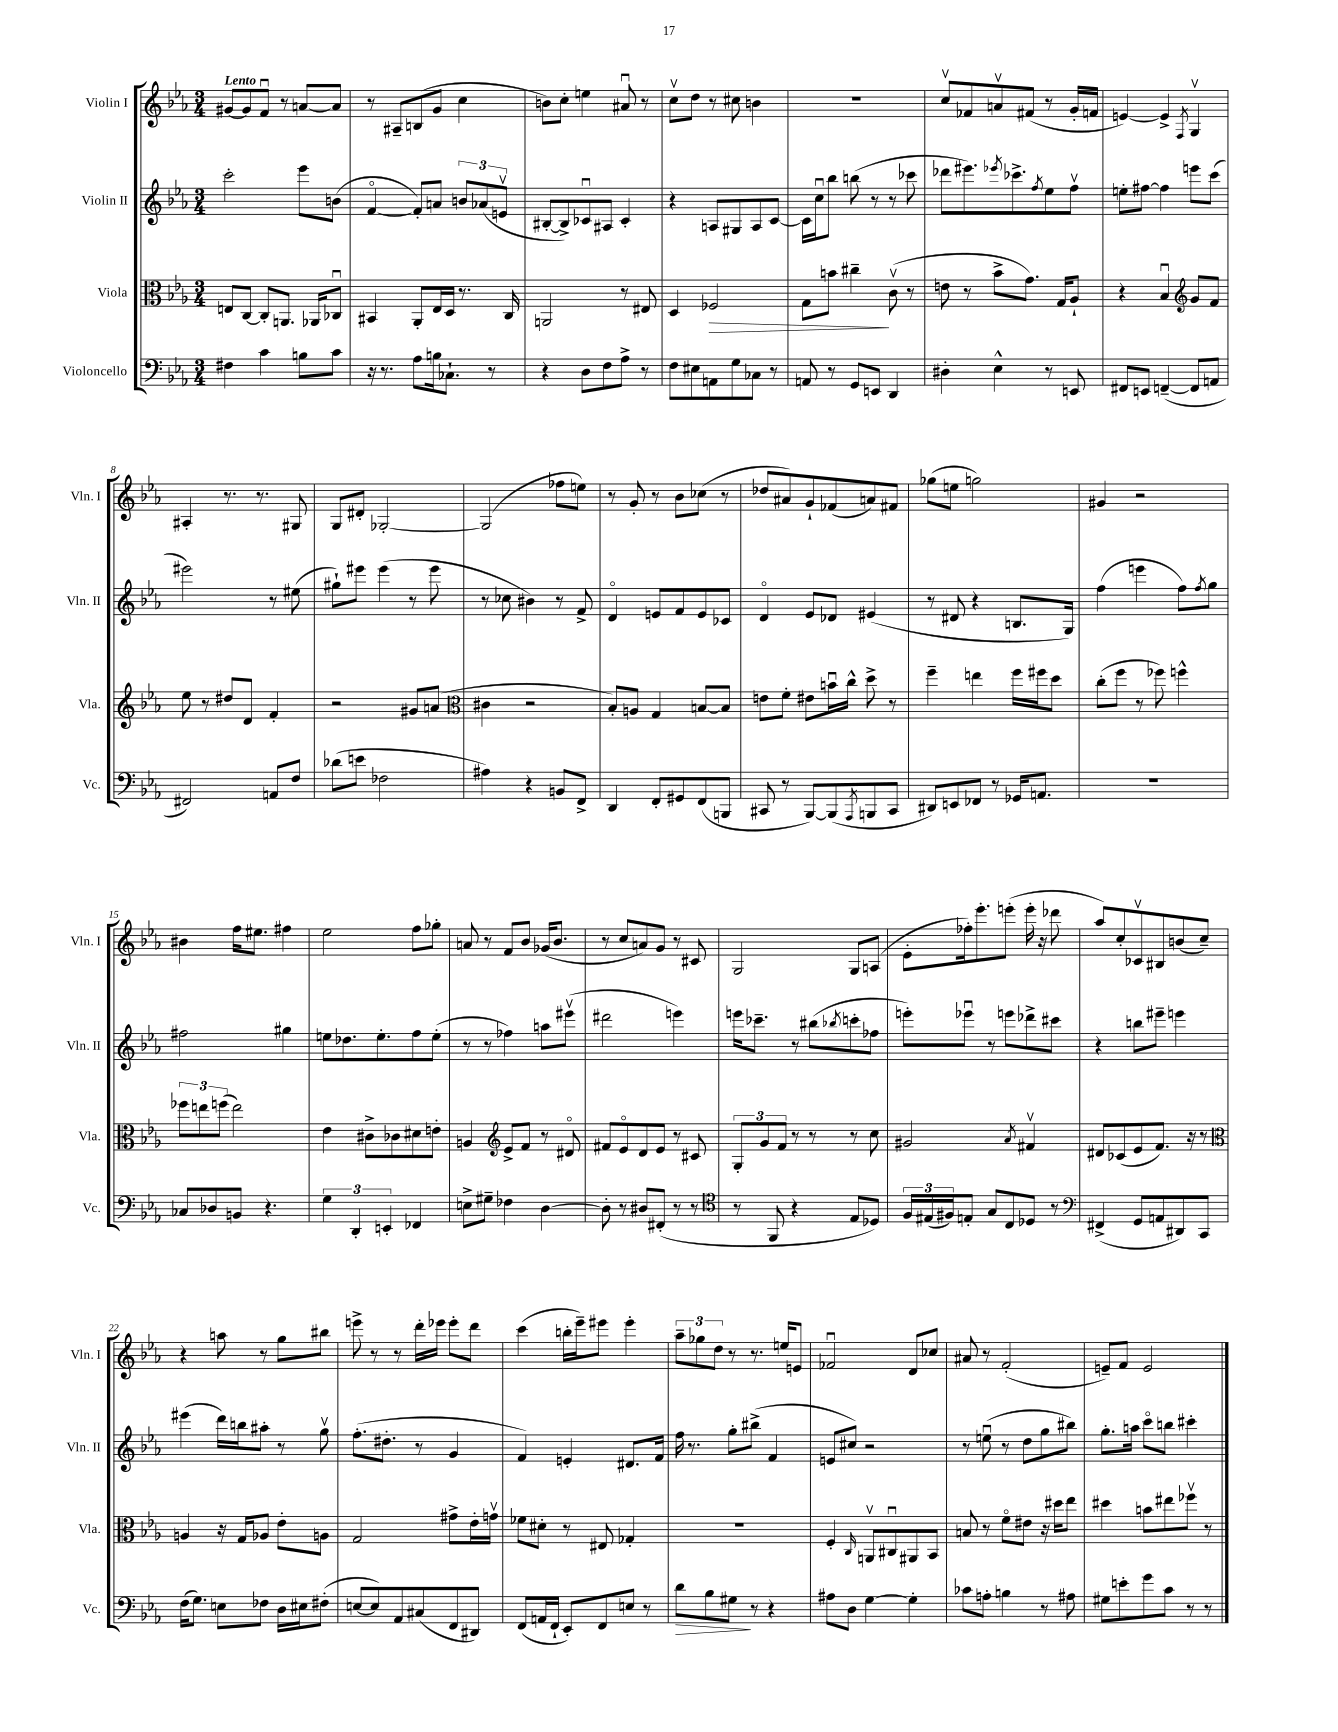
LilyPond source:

<<
\new StaffGroup <<
\new Staff = "s0" \with { instrumentName = "Violin I" shortInstrumentName = "Vln. I" } {
    \clef treble \key ees \major \numericTimeSignature \time 3/4 \tempo "Lento"
    gis'8~ gis'8 f'8\downbow r8 a'8~ a'8 |
    r8 ais8-- b8( g'8 c''4 |
    b'8) c''8-. e''4 ais'8\downbow r8 |
    c''8\upbow d''8 r8 cis''8 b'4 |
    R2. |
    c''8\upbow fes'8 a'8\upbow fis'8( r8 g'16-. f'16 |
    e'4~) e'4-> \acciaccatura { f8 } g4\upbow |
    ais4-. r8. r8. gis8 |
    g8 dis'8-. ges2~-. |
    ges2( fes''8 e''8) |
    r8 g'8-. r8 bes'8 ces''8( r8 |
    des''8 ais'8) g'8-! fes'8( a'8) fis'8 |
    ges''8( e''8 g''2) |
    gis'4 r2 |
    bis'4 f''16 eis''8. fis''4 |
    ees''2 f''8 ges''8-. |
    a'8 r8 f'8 bes'8 ges'16( bes'8. |
    r8 c''8 a'8) g'8 r8 cis'8 |
    g2 g8 a8( |
    ees'8-. fes''16-.) ees'''8.-. e'''8-.( e'''16-. r16 des'''8 |
    aes''8) c''8-. ces'8\upbow bis8 b'8( c''8--) |
    r4 a''8 r8 g''8 bis''8 |
    e'''8-> r8 r8 d'''16-. ees'''16 ees'''8-. d'''8 |
    c'''4( b''16-. ees'''16--) eis'''8 eis'''4-. |
    \tuplet 3/2 { aes''8-- ges''8 d''8 } r8 r8. e''16 e'8 |
    fes'2\downbow d'8 ces''8 |
    ais'8 r8 f'2-.( |
    e'8--) f'8 e'2 \bar "|." |
}
\new Staff = "s1" \with { instrumentName = "Violin II" shortInstrumentName = "Vln. II" } {
    \clef treble \key ees \major \numericTimeSignature \time 3/4
    c'''2-. ees'''8 b'8( |
    f'4~\flageolet f'8-.) a'8 \tuplet 3/2 { b'8 aes'8( e'8\upbow } |
    bis8~-. bis8->) ces'8\downbow ais8 ces'4-. |
    r4 a8 gis8 a8 c'8~ |
    c'16 c''16\downbow bes''8 b''8( r8 r8 ces'''8 |
    des'''8 eis'''8.) \acciaccatura { ees'''8 } ces'''8.-> \acciaccatura { f''8 } ees''8 f''8\upbow |
    e''8-. fis''8~ fis''4 e'''8 c'''8( |
    eis'''2) r8 eis''8( |
    gis''8-!) eis'''8 eis'''4( r8 eis'''8 |
    r8 ces''8 bis'4) r8 f'8-> |
    d'4\flageolet e'8 f'8 e'8 ces'8 |
    d'4\flageolet ees'8 des'8 eis'4( |
    r8 dis'8 r4 b8. g16) |
    f''4( e'''4 f''8) \acciaccatura { f''8 } g''8 |
    fis''2 gis''4 |
    e''8 des''8. e''8.-. f''8 e''8-.( |
    r8 r8 fes''4) a''8 eis'''8\upbow( |
    dis'''2 e'''4) |
    e'''16 ces'''8.-- r8 bis''8( \acciaccatura { bes''8 } c'''8-. fes''8 |
    e'''8-.) ees'''8\downbow r8 e'''8 des'''8-> cis'''8 |
    r4 b''8 eis'''8-- e'''4 |
    eis'''4( d'''16) b''16 ais''8-. r8 g''8\upbow |
    f''8.-.( dis''8.-. r8 g'4 |
    f'4) e'4-. dis'8. f'16 |
    f''16 r8. g''8-. bis''8->( f'4 |
    e'8 cis''8) r2 |
    r8 e''8\downbow( r8 d''8 g''8 bis''8) |
    g''8.-. a''16 c'''8\flageolet b''8 cis'''4-. \bar "|." |
}
\new Staff = "s2" \with { instrumentName = "Viola" shortInstrumentName = "Vla." } {
    \clef alto \key ees \major \numericTimeSignature \time 3/4
    e8 c8~ c8-. a,8. aes,16 ces8\downbow |
    bis,4 aes,8-. ees16 d16 r8. c16 |
    a,2 r8 eis8 |
    d4 fes2\> |
    g8 b'8 cis''4--\! c'8\upbow( r8 |
    e'8 r8 bes'8-> g'8.) g16 aes8-! |
    r4 bes4\downbow \clef treble g'8 f'8 |
    ees''8 r8 dis''8 d'8 f'4-. |
    r2 gis'8 a'8( |
    \clef alto cis'4 r2 |
    bes8-.) a8 g4 b8~ b8 |
    e'8 f'8-. eis'8 b'16\downbow c''16-^ d''8-> r8 |
    f''4-- e''4 f''16 fis''16 d''8 |
    c''8-.( f''8 r8 fes''8) f''4-^ |
    \tuplet 3/2 { fes''8 e''8 f''8( } e''2) |
    ees'4 cis'8-> ces'8 dis'8 e'8-. |
    a4 \clef treble ees'8-> f'8 r8 dis'8\flageolet |
    fis'8 ees'8\flageolet d'8 ees'8 r8 cis'8 |
    \tuplet 3/2 { g8-. g'8 f'8 } r8 r8 r8 c''8 |
    gis'2 \acciaccatura { aes'8 } fis'4\upbow |
    dis'8 ces'8( ees'8 f'8.) r16 r8 |
    \clef alto a4 r16 g16 aes8 ees'8-. a8 |
    g2 gis'8-> ees'16-. g'16\upbow |
    fes'8 dis'8-. r8 eis8 ges4-. |
    R2. |
    f4-. \grace { c16 } a,8\upbow cis8\downbow ais,8 bes,8 |
    b8 r8 f'8\flageolet eis'8 r16 dis''16 ees''8 |
    dis''4 b'8 eis''8 fes''8\upbow r8 \bar "|." |
}
\new Staff = "s3" \with { instrumentName = "Violoncello" shortInstrumentName = "Vc." } {
    \clef bass \key ees \major \numericTimeSignature \time 3/4
    fis4 c'4 b8 c'8 |
    r16 r8. aes8 b16 ces8.-! r8 |
    r4 d8 f8 aes8-> r8 |
    f8 eis8 a,8 g8 ces8 r8 |
    a,8 r8 g,8 e,8 d,4 |
    dis4-. ees4-^ r8 e,8 |
    fis,8 e,8 f,4~--( f,8 a,8 |
    fis,2) a,8 f8 |
    des'8( e'8 fes2 |
    ais4) r4 b,8 f,8-> |
    d,4 f,8-. gis,8 f,8( b,,8 |
    cis,8 r8 bes,,8~) bes,,8( \acciaccatura { aes,,8 } b,,8 cis,8 |
    dis,8) e,8 fes,8 r8 ges,16 a,8. |
    R2. |
    ces8 des8 b,8 r4. |
    \tuplet 3/2 { g4 d,4-. e,4-. } fes,4 |
    e8-> gis8-- fes4 d4~ |
    d8-. r8 dis8 fis,8-.( r8 r8 |
    \clef tenor r8 f,8 r4 ees8 des8) |
    \tuplet 3/2 { f16 eis16( fis16) } e8-. g8 c8 des8 r8 |
    \clef bass fis,4->( g,8 a,8 dis,8) c,8 |
    f16( g8.) e8 fes8 d16 eis16 fis8-.( |
    e8~ e8) aes,8 cis8( f,8 dis,8) |
    f,8( a,16 f,16-! ees,8-.) f,8 e8 r8 |
    d'8\> bes8 gis8\! r8 r4 |
    ais8 d8 g4~ g4-. |
    ces'8 a8-. b4 r8 ais8 |
    gis8 e'8-. g'8 c'8 r8 r8 \bar "|." |
}
>>
>>
